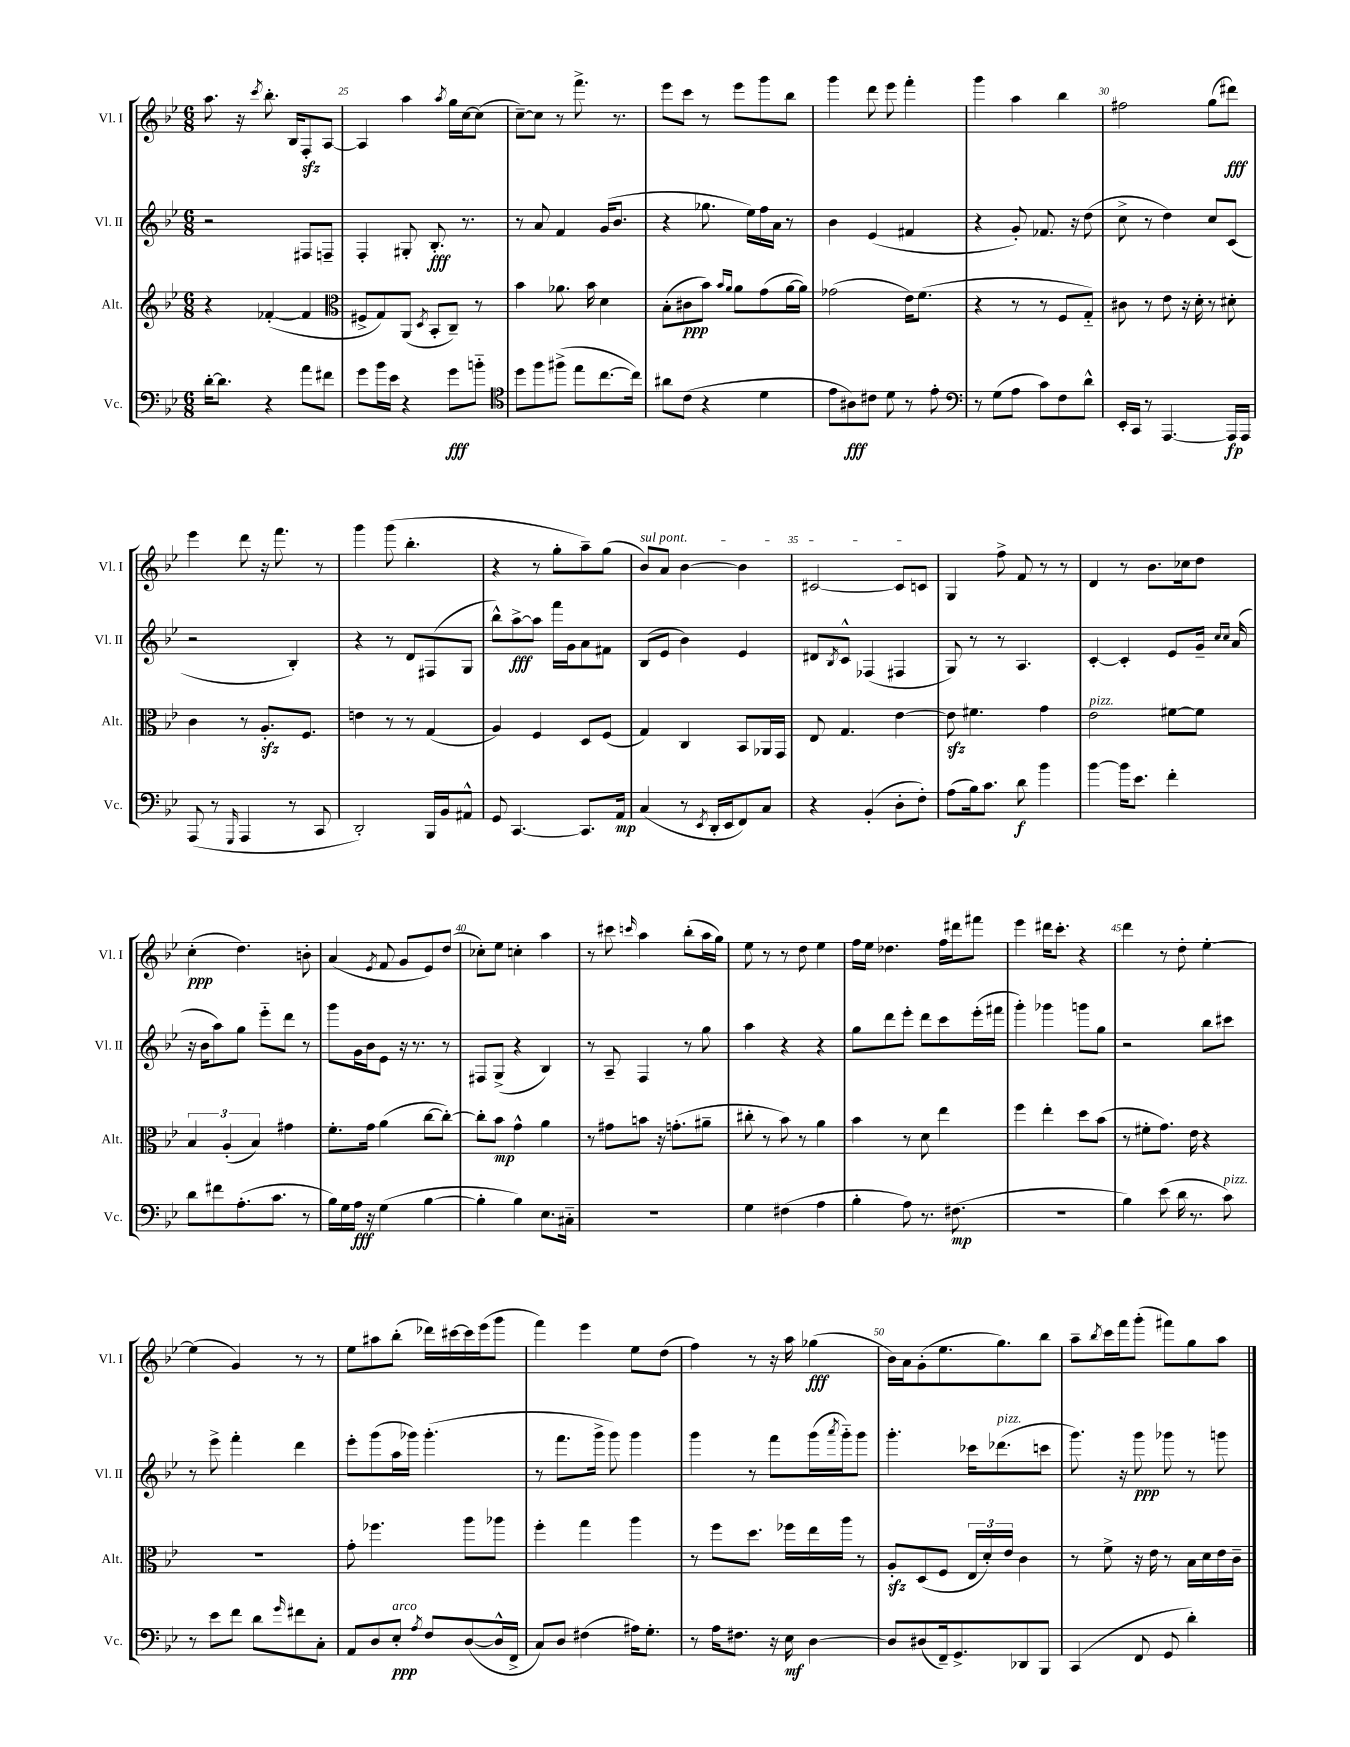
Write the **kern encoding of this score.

**kern	**dynam	**kern	**dynam	**kern	**dynam	**kern	**dynam
*part4	*part4	*part3	*part3	*part2	*part2	*part1	*part1
*staff4	*staff4	*staff3	*staff3	*staff2	*staff2	*staff1	*staff1
*I"Vc.	*	*I"Alt.	*	*I"Vl. II	*	*I"Vl. I	*
*I'Vc.	*	*I'Alt.	*	*I'Vl. II	*	*I'Vl. I	*
*clefF4	*	*clefG2	*	*clefG2	*	*clefG2	*
*k[b-e-]	*	*k[b-e-]	*	*k[b-e-]	*	*k[b-e-]	*
*M6/8	*	*M6/8	*	*M6/8	*	*M6/8	*
=24	=24	=24	=24	=24	=24	=24	=24
[16d'\KL	.	4r	.	2r	.	8.aa\	.
8.d\J]	.	.	.	.	.	.	.
.	.	.	.	.	.	16r	.
.	.	.	.	.	.	8qccc/	.
4r	.	([4f-X'/	.	.	.	8.bb-'\	.
.	.	.	.	.	.	16B-/KL	.
8a\L	.	4f-/]	.	8F#X/L	.	8Fzz'/	.
8f#X\J	.	.	.	8Fn~/J	.	[8A/J	.
=25	=25	=25	=25	=25	=25	=25	=25
*	*	*clefC3	*	*	*	*	*
8g\L	.	8F#X^/L	.	4F'/	.	4A/]	.
16b-\L	.	8G/)	.	.	.	.	.
16e-\JJ	.	.	.	.	.	.	.
4r	.	(8AA/J	.	8G#X'/	.	4aa\	.
.	.	8qD/	.	.	.	.	.
.	.	8BB-'/L	.	8.B-'/	fff	.	.
.	.	.	.	.	.	8qaa/	.
8g\L	fff	8C~/J)	.	.	.	16gg\LL	.
.	.	.	.	8.r	.	[16cc\J	.
8bn\J	.	8r	.	.	.	(8cc\J]	.
=26	=26	=26	=26	=26	=26	=26	=26
*clefC4	*	*	*	*	*	*	*
8dd\L	.	4b-\	.	8r	.	[8cc~\L)	.
8ff\	.	.	.	8a/	.	8cc\J]	.
(8ff#X^\J	.	8.a-X\	.	4f/	.	8r	.
8ee-\L	.	.	.	.	.	8.fff^\	.
.	.	16b-\	.	.	.	.	.
[8.cc\	.	4d\	.	(16g/KL	.	.	.
.	.	.	.	8.b-/J	.	8.r	.
16cc\Jk])	.	.	.	.	.	.	.
=27	=27	=27	=27	=27	=27	=27	=27
8a#X\L	.	(8B-'\L	.	4r	.	8eee-\L	.
(8c\J	.	8c#X\	ppp	.	.	8ccc\J	.
4r	.	8b-\J)	.	8.gg-X\	.	8r	.
.	.	16qqb-/LL	.	.	.	.	.
.	.	16qqa/JJ	.	.	.	.	.
.	.	8a\L	.	.	.	8eee-\L	.
.	.	.	.	16ee-\LL)	.	.	.
4d\	.	(8g\	.	16ff\	.	8ggg\	.
.	.	.	.	16a\JJ	.	.	.
.	.	[16a\L	.	8r	.	8bb-\J	.
.	.	16a\JJ])	.	.	.	.	.
=28	=28	=28	=28	=28	=28	=28	=28
8e-\L	.	(2g-X\	.	4b-\	.	4ggg\	.
8A#X\)	fff	.	.	.	.	.	.
8c#X\J	.	.	.	(4e-/	.	8ddd\	.
8d\	.	.	.	.	.	8eee-\	.
8r	.	16e-\KL)	.	4f#X/	.	4fff'\	.
.	.	(8.f\J	.	.	.	.	.
8e-'\	.	.	.	.	.	.	.
=29	=29	=29	=29	=29	=29	=29	=29
*clefF4	*	*	*	*	*	*	*
8r	.	4r	.	4r	.	4ggg\	.
(8G\L	.	.	.	.	.	.	.
8A\J	.	8r	.	8g'/)	.	4aa\	.
8c\L)	.	8r	.	8.f-X/	.	.	.
8F\	.	8F/L	.	.	.	4bb-\	.
.	.	.	.	16r	.	.	.
8d^^\J	.	8G/J)	.	(8dd\	.	.	.
=30	=30	=30	=30	=30	=30	=30	=30
16EE-'/LL	.	8c#X\	.	8cc^\	.	2ff#X\	.
16CC/JJ	.	.	.	.	.	.	.
8r	.	8r	.	8r	.	.	.
[4.AAA/	.	8e-\	.	4dd\)	.	.	.
.	.	16r	.	.	.	.	.
.	.	16d'\	.	.	.	.	.
.	.	8r	.	8cc/L	.	(8gg\L	.
16AAA/LL]	fp	8d#X'\	.	(8c/J	.	8ddd#X\J)	fff
16AAA/JJ	.	.	.	.	.	.	.
!!LO:LB:g=z
=31	=31	=31	=31	=31	=31	=31	=31
(8AAA/	.	4c\	.	2r	.	4eee-\	.
8r	.	.	.	.	.	.	.
16qqGGG/	.	.	.	.	.	.	.
4AAA/	.	8r	.	.	.	8ddd\	.
.	.	8.Azz'/L	.	.	.	16r	.
.	.	.	.	.	.	8.fff\	.
8r	.	.	.	4B-'/)	.	.	.
.	.	8.F/J	.	.	.	.	.
8CC/	.	.	.	.	.	8r	.
=32	=32	=32	=32	=32	=32	=32	=32
2DD'/)	.	4en\	.	4r	.	4ggg\	.
.	.	8r	.	8r	.	(8ggg\	.
.	.	8r	.	8d/L	.	4.bb-'\	.
16BBB-/LL	.	(4G/	.	(8F#X/	.	.	.
16BB-/J	.	.	.	.	.	.	.
8AA#X^^/J	.	.	.	8G/J	.	.	.
=33	=33	=33	=33	=33	=33	=33	=33
8GG/	.	4A/)	.	8bb-^^\L)	.	4r	.
[4.CC/	.	.	.	[8aa^\	fff	.	.
.	.	4F/	.	8aa\J]	.	8r	.
.	.	.	.	16fff\LL	.	8gg'\L	.
.	.	.	.	16g\J	.	.	.
8.CC/L]	.	8D/L	.	8a\	.	8aa~\)	.
.	.	(8F/J	.	8f#X\J	.	(8gg\J	.
16AA/Jk	mp	.	.	.	.	.	.
=34	=34	=34	=34	=34	=34	=34	=34
!	!	!	!	!	!	!LO:TX:a:i:t=sul pont.	!
(4C/	.	4G/)	.	(8B-/L	.	8b-/L)	.
.	.	.	.	8e-/J	.	8a/J	.
8r	.	4C/	.	4b-\)	.	[4b-\	.
8qEE-/	.	.	.	.	.	.	.
16DD'/LL	.	.	.	.	.	.	.
16EE-/J	.	.	.	.	.	.	.
8FF/)	.	8BB-/L	.	4e-/	.	4b-\]	.
8C/J	.	16AA-X/L	.	.	.	.	.
.	.	16GG/JJ	.	.	.	.	.
=35	=35	=35	=35	=35	=35	=35	=35
4r	.	8E-/	.	8d#X/L	.	[2c#X/	.
.	.	.	.	8qB-/	.	.	.
.	.	4.G/	.	8c^^/J	.	.	.
(4BB-'/	.	.	.	(4F-X/	.	.	.
8D'\L	.	[4e-\	.	4F#X/	.	8c#/L]	.
8F'\J)	.	.	.	.	.	8cn/J	.
=36	=36	=36	=36	=36	=36	=36	=36
(8A\L	.	8e-zz\]	.	8G/)	.	4G/	.
16B-\k)	.	4.f#X\	.	8r	.	.	.
8.c\J	.	.	.	.	.	.	.
.	.	.	.	8r	.	8ff^\	.
8d\	f	.	.	4.A/	.	8f/	.
4b-\	.	4g\	.	.	.	8r	.
.	.	.	.	.	.	8r	.
=37	=37	=37	=37	=37	=37	=37	=37
!	!	!LO:TX:a:i:t=pizz.	!	!	!	!	!
[4b-\	.	2e-\	.	[4c'/	.	4d/	.
16b-\KL]	.	.	.	4c'/]	.	8r	.
8.e-\J	.	.	.	.	.	.	.
.	.	.	.	.	.	8.b-\L	.
4f'\	.	[8f#X\L	.	8e-/L	.	.	.
.	.	.	.	.	.	16cc-X\k	.
.	.	8f#\J]	.	16g~/Jk	.	8dd\J	.
.	.	.	.	16qqcc/LL	.	.	.
.	.	.	.	16qqcc/JJ	.	.	.
.	.	.	.	(16a/	.	.	.
!!LO:LB:g=z
=38	=38	=38	=38	=38	=38	=38	=38
8d\L	.	6B-/	.	16r	.	(4cc'\	ppp
.	.	.	.	16b-\KL	.	.	.
8f#X\	.	.	.	8aa\)	.	.	.
.	.	(6A'/	.	.	.	.	.
(8.A'\	.	.	.	8gg\J	.	4.dd\)	.
.	.	6B-/)	.	.	.	.	.
.	.	.	.	8eee-\L	.	.	.
8.c\J	.	.	.	.	.	.	.
.	.	4g#X\	.	8ddd\J	.	.	.
8r	.	.	.	8r	.	8bn'\	.
=39	=39	=39	=39	=39	=39	=39	=39
16B-\LL)	.	8.f'\L	.	8ggg\L	.	(4a/	.
16G\	.	.	.	.	.	.	.
16A\JJ	fff	.	.	16g\L	.	.	.
16r	.	16g\Jk	.	16b-\J	.	.	.
.	.	.	.	.	.	8qe-/	.
(4G\	.	(4a\	.	8e-\J	.	8f/	.
.	.	.	.	16r	.	8g/L	.
.	.	.	.	8.r	.	.	.
[4B-\	.	[8cc\L	.	.	.	8e-/)	.
.	.	8cc'\J_)	.	8r	.	(8dd/J	.
=40	=40	=40	=40	=40	=40	=40	=40
4B-'\]	.	8cc'\L]	.	8F#X/L	.	8cc-X'\L)	.
.	.	8b-\J	mp	(8G^/J	.	8ee-\J	.
4B-\)	.	4g^^\	.	4r	.	4ccn'\	.
8.E-\L	.	4a\	.	4B-/)	.	4aa\	.
16C#X\Jk	.	.	.	.	.	.	.
=41	=41	=41	=41	=41	=41	=41	=41
2.r	.	8r	.	8r	.	8r	.
.	.	8g#X\L	.	8A~/	.	8ccc#X\	.
.	.	.	.	.	.	16qqcccn/	.
.	.	8bn\J	.	4F/	.	4aa\	.
.	.	16r	.	.	.	.	.
.	.	(8.gn'\L	.	.	.	.	.
.	.	.	.	8r	.	(8bb-'\L	.
.	.	8a#X~\J	.	8gg\	.	16aa\L	.
.	.	.	.	.	.	16gg\JJ)	.
=42	=42	=42	=42	=42	=42	=42	=42
4G\	.	8cc#X'\	.	4aa\	.	8ee-\	.
.	.	8r	.	.	.	8r	.
(4F#X\	.	8b-\)	.	4r	.	8r	.
.	.	8r	.	.	.	8dd\	.
4A\	.	4a\	.	4r	.	4ee-\	.
=43	=43	=43	=43	=43	=43	=43	=43
4B-'\	.	4b-\	.	8gg\L	.	16ff\LL	.
.	.	.	.	.	.	16ee-\JJ	.
.	.	.	.	8ddd\	.	4.dd-X\	.
8A\)	.	8r	.	8eee-'\J	.	.	.
8.r	.	8d\	.	8ddd\L	.	.	.
.	.	4ee-\	.	8ccc\	.	16ff\LL	.
(8.F#X\	mp	.	.	.	.	16ddd#X\J	.
.	.	.	.	(16eee-'\L	.	8fff#X\J	.
.	.	.	.	16fff#X\JJ	.	.	.
=44	=44	=44	=44	=44	=44	=44	=44
2.r	.	4ff\	.	4ggg'\)	.	4eee-\	.
.	.	4ee-'\	.	4ggg-X\	.	16ddd#X\KL	.
.	.	.	.	.	.	8.ccc'\J	.
.	.	8dd\L	.	8gggn\L	.	4r	.
.	.	(8b-\J	.	8gg\J	.	.	.
=45	=45	=45	=45	=45	=45	=45	=45
4B-\)	.	8r	.	2r	.	4ddd\	.
.	.	8f#X'\L	.	.	.	.	.
(8e-\	.	8.g\J)	.	.	.	8r	.
16d\	.	.	.	.	.	8dd'\	.
8.r	.	16e-\	.	.	.	.	.
.	.	4r	.	8bb-\L	.	[4ee-'\	.
!LO:TX:a:i:t=pizz.	!	!	!	!	!	!	!
8c\)	.	.	.	8ccc#X\J	.	.	.
!!LO:LB:g=z
=46	=46	=46	=46	=46	=46	=46	=46
8r	.	2.r	.	8r	.	(4ee-\]	.
8e-\L	.	.	.	8eee-^\	.	.	.
8f\J	.	.	.	4fff'\	.	4g/)	.
8d\L	.	.	.	.	.	.	.
16qqg/	.	.	.	.	.	.	.
8f#X\	.	.	.	4ddd\	.	8r	.
8C'\J	.	.	.	.	.	8r	.
=47	=47	=47	=47	=47	=47	=47	=47
8AA/L	.	8g'\	.	8eee-'\L	.	8ee-\L	.
8D/	.	4.ff-X\	.	(8ggg\	.	8aa#X\	.
!LO:TX:a:i:t=arco	!	!	!	!	!	!	!
8E-'/J	ppp	.	.	16aa\L	.	(8bb-'\J	.
.	.	.	.	16ggg-X\JJ)	.	.	.
8qA/	.	.	.	.	.	.	.
8F/L	.	.	.	(4.ggg-'\	.	16ddd-X\LL)	.
.	.	.	.	.	.	[16ccc#X\	.
([8D/	.	8aa\L	.	.	.	16ccc#\]	.
.	.	.	.	.	.	(16eee-\J	.
16D^^/L]	.	8aa-X\J	.	.	.	8ggg\J	.
16FF^/JJ	.	.	.	.	.	.	.
=48	=48	=48	=48	=48	=48	=48	=48
8C/L)	.	4ff'\	.	8r	.	4fff\)	.
8D/J	.	.	.	8.fff\L	.	.	.
(4F#X\	.	4gg\	.	.	.	4eee-\	.
.	.	.	.	16ggg^\Jk	.	.	.
.	.	.	.	8ggg\)	.	.	.
16A#X\KL)	.	4aa\	.	4ggg\	.	8ee-\L	.
8.G'\J	.	.	.	.	.	.	.
.	.	.	.	.	.	(8dd\J	.
=49	=49	=49	=49	=49	=49	=49	=49
8r	.	8r	.	4ggg\	.	4ff\)	.
16A\KL	.	8ff\L	.	.	.	.	.
8.F#X\J	.	.	.	.	.	.	.
.	.	8.dd\J	.	8r	.	8r	.
16r	.	.	.	8fff\L	.	16r	.
16E-\	mf	16ff-X\LL	.	.	.	16aa\	.
[4D\	.	16ee-\	.	(16ggg\L	.	(4gg-X\	fff
.	.	.	.	8qaaa/	.	.	.
.	.	16aa\JJ	.	16ggg\J)	.	.	.
.	.	8r	.	8ggg\J	.	.	.
=50	=50	=50	=50	=50	=50	=50	=50
8D/L]	.	8Azz'/L	.	4.ggg'\	.	16b-\LL)	.
.	.	.	.	.	.	16a\J	.
(8D#X/	.	(8D/	.	.	.	(8g'\	.
16FF~/k)	.	8F/J	.	.	.	8.ee-\	.
8.GG^/	.	.	.	.	.	.	.
.	.	24E-/LL	.	16ccc-X\KL	.	.	.
.	.	24d'/)	.	.	.	.	.
!	!	!	!	!LO:TX:a:i:t=pizz.	!	!	!
.	.	.	.	(8.ddd-X\	.	8.gg\)	.
.	.	24e-/JJ	.	.	.	.	.
8DD-X/	.	4c\	.	.	.	.	.
8BBB-/J	.	.	.	8cccn\J	.	8bb-\J	.
=51	=51	=51	=51	=51	=51	=51	=51
(4CC/	.	8r	.	8.ggg\)	.	8aa~\L	.
.	.	.	.	.	.	8qbb-/	.
.	.	8f^\	.	.	.	16ccc\L	.
.	.	.	.	16r	.	16fff\J	.
8FF/	.	16r	.	8ggg\	ppp	(8ggg'\J	.
.	.	16e-\	.	.	.	.	.
8GG/	.	8r	.	8ggg-X\	.	8fff#X\L)	.
4d'\)	.	16B-\LL	.	8r	.	8gg\	.
.	.	16d\	.	.	.	.	.
.	.	16e-\	.	8gggn\	.	8aa\J	.
.	.	16c~\JJ	.	.	.	.	.
==	==	==	==	==	==	==	==
*-	*-	*-	*-	*-	*-	*-	*-
